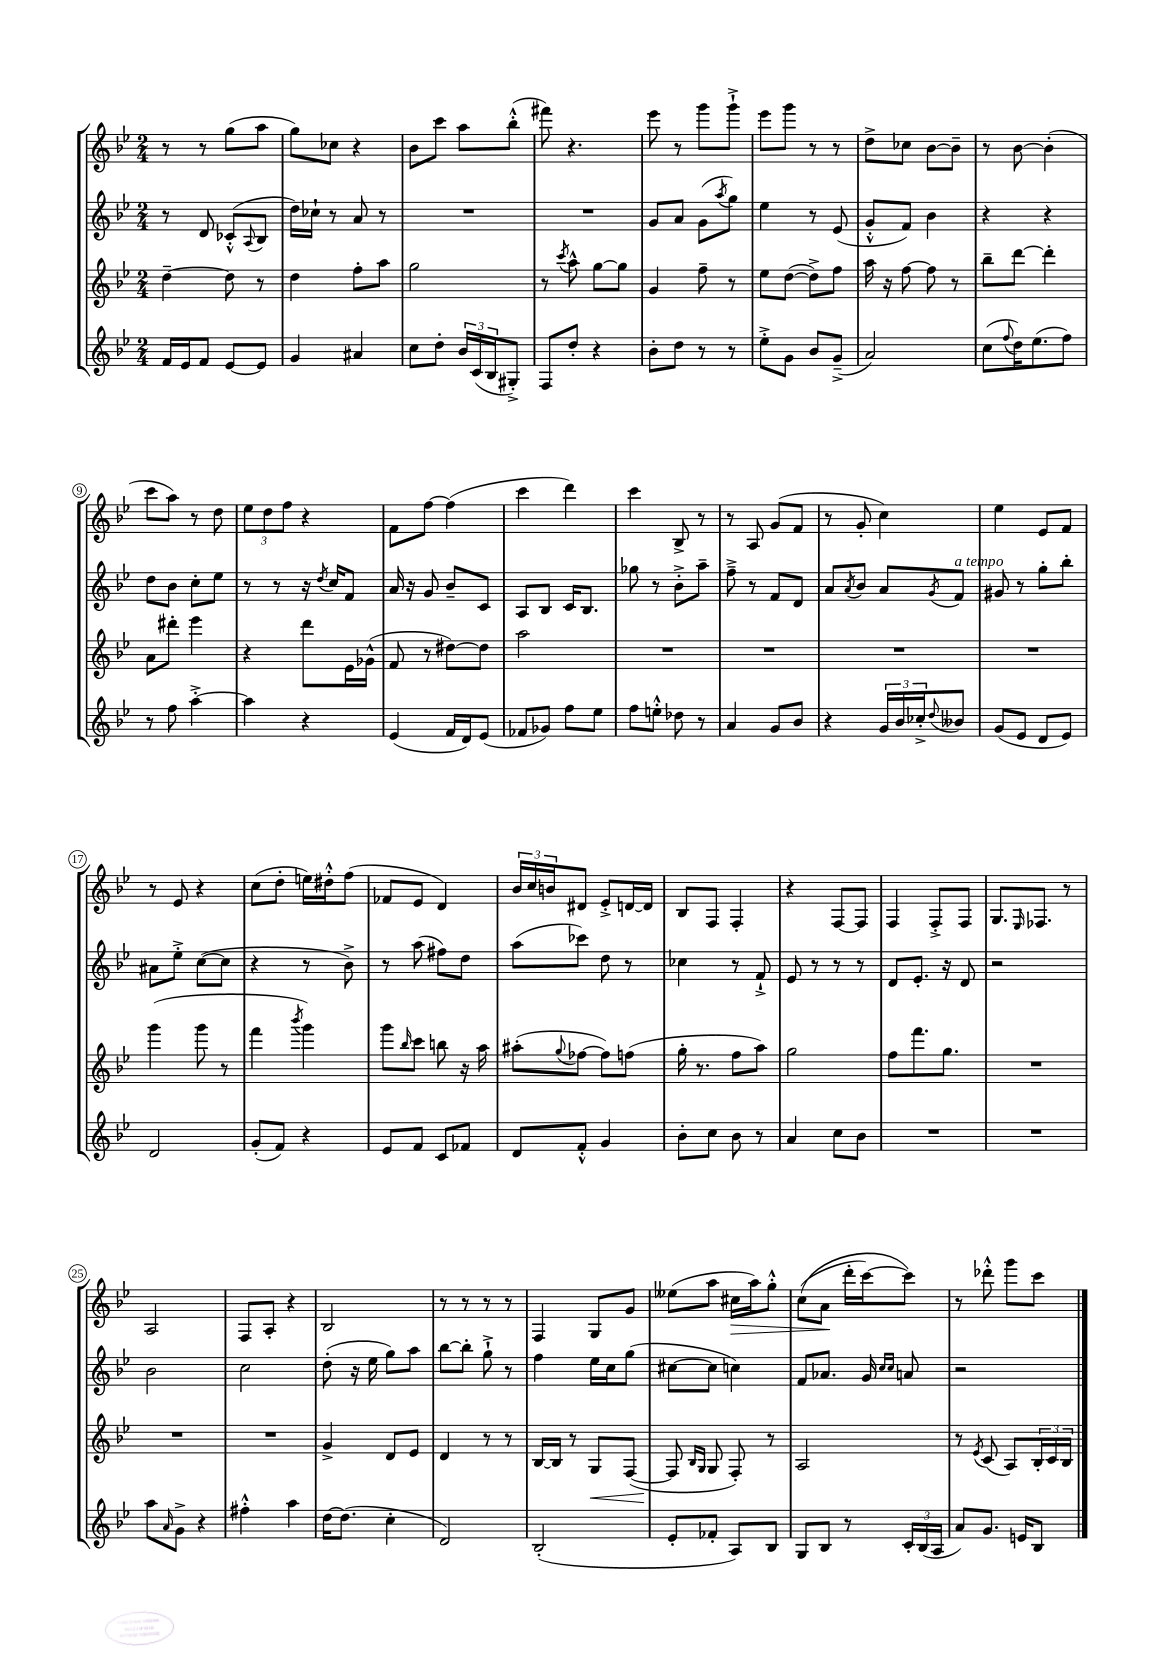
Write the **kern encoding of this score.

**kern	**kern	**kern	**kern
*staff4	*staff3	*staff2	*staff1
*clefG2	*clefG2	*clefG2	*clefG2
*k[b-e-]	*k[b-e-]	*k[b-e-]	*k[b-e-]
*M2/4	*M2/4	*M2/4	*M2/4
16f	[4dd~	8r	8r
16e-	.	.	.
8f	.	8d	8r
[8e-	8dd]	(8c-'^^	(8gg
.	.	8qqA	.
8e-]	8r	8B-	8aa
=	=	=	=
4g	4dd	16dd)	8gg)
.	.	16cc-`	.
.	.	8r	8cc-
4a#	8ff'	8a	4r
.	8aa	8r	.
=	=	=	=
8cc	2gg	2r	8b-
8dd'	.	.	8ccc
24b-	.	.	8aa
(24c	.	.	.
24B-	.	.	.
8G#'^)	.	.	(8bb-'^^
=	=	=	=
8F	8r	2r	8fff#)
.	8qccc	.	.
8dd'	8aa^^	.	4.r
4r	[8gg	.	.
.	8gg]	.	.
=	=	=	=
8b-'	4g	8g	8eee-
8dd	.	8a	8r
8r	8ff~	(8g	8ggg
.	.	8qaa	.
8r	8r	8gg)	8ggg`^
=	=	=	=
8ee-'^	8ee-	4ee-	8eee-
8g	([8dd	.	8ggg
8b-	8dd^])	8r	8r
(8g~^	8ff	(8e-	8r
=	=	=	=
2a)	16aa	8g'^^	8dd^
.	16r	.	.
.	[8ff	8f)	8cc-
.	8ff]	4b-	[8b-
.	8r	.	8b-~]
=	=	=	=
(8cc	8bb-~	4r	8r
8qqff	.	.	.
16dd)	[8ddd	.	[8b-
(8.ee-	.	.	.
.	4ddd']	4r	(4b-']
8ff)	.	.	.
=	=	=	=
8r	8a	8dd	8ccc
8ff	8ddd#'	8b-	8aa)
[4aa'^	4eee-	8cc'	8r
.	.	8ee-	8dd
=	=	=	=
4aa]	4r	8r	12ee-
.	.	.	12dd
.	.	8r	.
.	.	.	12ff
4r	8ddd	16r	4r
.	.	8qdd	.
.	.	16cc	.
.	16e-	8f	.
.	(16g-^^	.	.
=	=	=	=
(4e-	8f	16a	8f
.	.	16r	.
.	8r	8g	[8ff
16f	[8dd#)	8b-~	(4ff]
16d)	.	.	.
(8e-	8dd#]	8c	.
=	=	=	=
8f-	2aa	8A	4ccc
8g-)	.	8B-	.
8ff	.	16c	4ddd)
.	.	8.B-	.
8ee-	.	.	.
=	=	=	=
8ff	2r	8gg-	4ccc
8ee'^^	.	8r	.
8dd-	.	8b-'^	8B-^
8r	.	8aa~	8r
=	=	=	=
4a	2r	8ff~^	8r
.	.	8r	8A
8g	.	8f	(8g
8b-	.	8d	8f
=	=	=	=
4r	2r	8a	8r
.	.	8qa	.
.	.	8b-	8g'
24g	.	8a	4cc)
24b-	.	.	.
24cc-'^	.	.	.
8qqdd	.	8qg	.
8b--	.	8f	.
=	=	=	=
(8g	2r	8g#	4ee-
8e-	.	8r	.
8d	.	8gg'	8e-
8e-)	.	8bb-'	8f
=	=	=	=
2d	(4ggg	8a#	8r
.	.	8ee-'^	8e-
.	8ggg	([8cc	4r
.	8r	8cc]	.
=	=	=	=
(8g'	4fff	4r	(8cc
8f)	.	.	8dd'
.	8qbbb-	.	.
4r	4ggg)	8r	16ee)
.	.	.	16dd#'^^
.	.	8b-^)	(8ff
=	=	=	=
8e-	8ggg	8r	8f-
.	16qqbb-	.	.
8f	8ccc	(8aa	8e-
8c	8bb	8ff#)	4d)
8f-	16r	8dd	.
.	16aa	.	.
=	=	=	=
8d	(8aa#'	(8aa	24b-
.	.	.	24cc
.	.	.	24b
.	8qqgg	.	.
8f'^^	[8ff-	8ccc-)	8d#
4g	8ff-])	8dd	8e-'^
.	(8ff	8r	[16d
.	.	.	16d]
=	=	=	=
8b-'	16gg'	4cc-	8B-
.	8.r	.	.
8cc	.	.	8F
8b-	8ff	8r	4F'
8r	8aa)	8f`^	.
=	=	=	=
4a	2gg	8e-	4r
.	.	8r	.
8cc	.	8r	[8F
8b-	.	8r	8F]
=	=	=	=
2r	8ff	8d	4F
.	8.fff	8.e-'	.
.	.	.	8F'^
.	8.gg	16r	.
.	.	8d	8F
=	=	=	=
2r	2r	2r	8.G
.	.	.	16qqE-
.	.	.	8.F-
.	.	.	8r
=	=	=	=
8aa	2r	2b-	2A
16qqa	.	.	.
8g^	.	.	.
4r	.	.	.
=	=	=	=
4ff#'^^	2r	2cc	8F
.	.	.	8A'
4aa	.	.	4r
=	=	=	=
[16dd	4g^	(8dd'	2B-
(8.dd]	.	.	.
.	.	16r	.
.	.	16ee-	.
4cc'	8d	8gg)	.
.	8e-	8aa	.
=	=	=	=
2d)	4d	[8bb-	8r
.	.	8bb-']	8r
.	8r	8gg`^	8r
.	8r	8r	8r
=	=	=	=
(2B-'	[16B-	4ff	4F
.	16B-]	.	.
.	8r	.	.
.	8G	16ee-	8G
.	.	16cc	.
.	([8F	(8gg	8g
=	=	=	=
8e-'	8F]	[8cc#	(8ee--
.	16qqB-	.	.
.	16qqG	.	.
8f-'	8G	8cc#]	8aa
8A)	8F')	4cc)	16cc#
.	.	.	16aa)
8B-	8r	.	8gg'^^
=	=	=	=
8G	2A	8f	&((8cc
8B-	.	8.a-	8a
8r	.	.	16ddd'
.	.	16g	[16ccc)
.	.	16qqcc	.
.	.	16qqcc	.
24c'	.	8a	8ccc]&)
(24B-	.	.	.
24A	.	.	.
=	=	=	=
8a)	8r	2r	8r
.	8qe-	.	.
8.g	(8c	.	8ddd-'^^
.	8A)	.	8ggg
16e	.	.	.
8B-	24B-'	.	8ccc
.	24c	.	.
.	24B-	.	.
==	==	==	==
*-	*-	*-	*-
